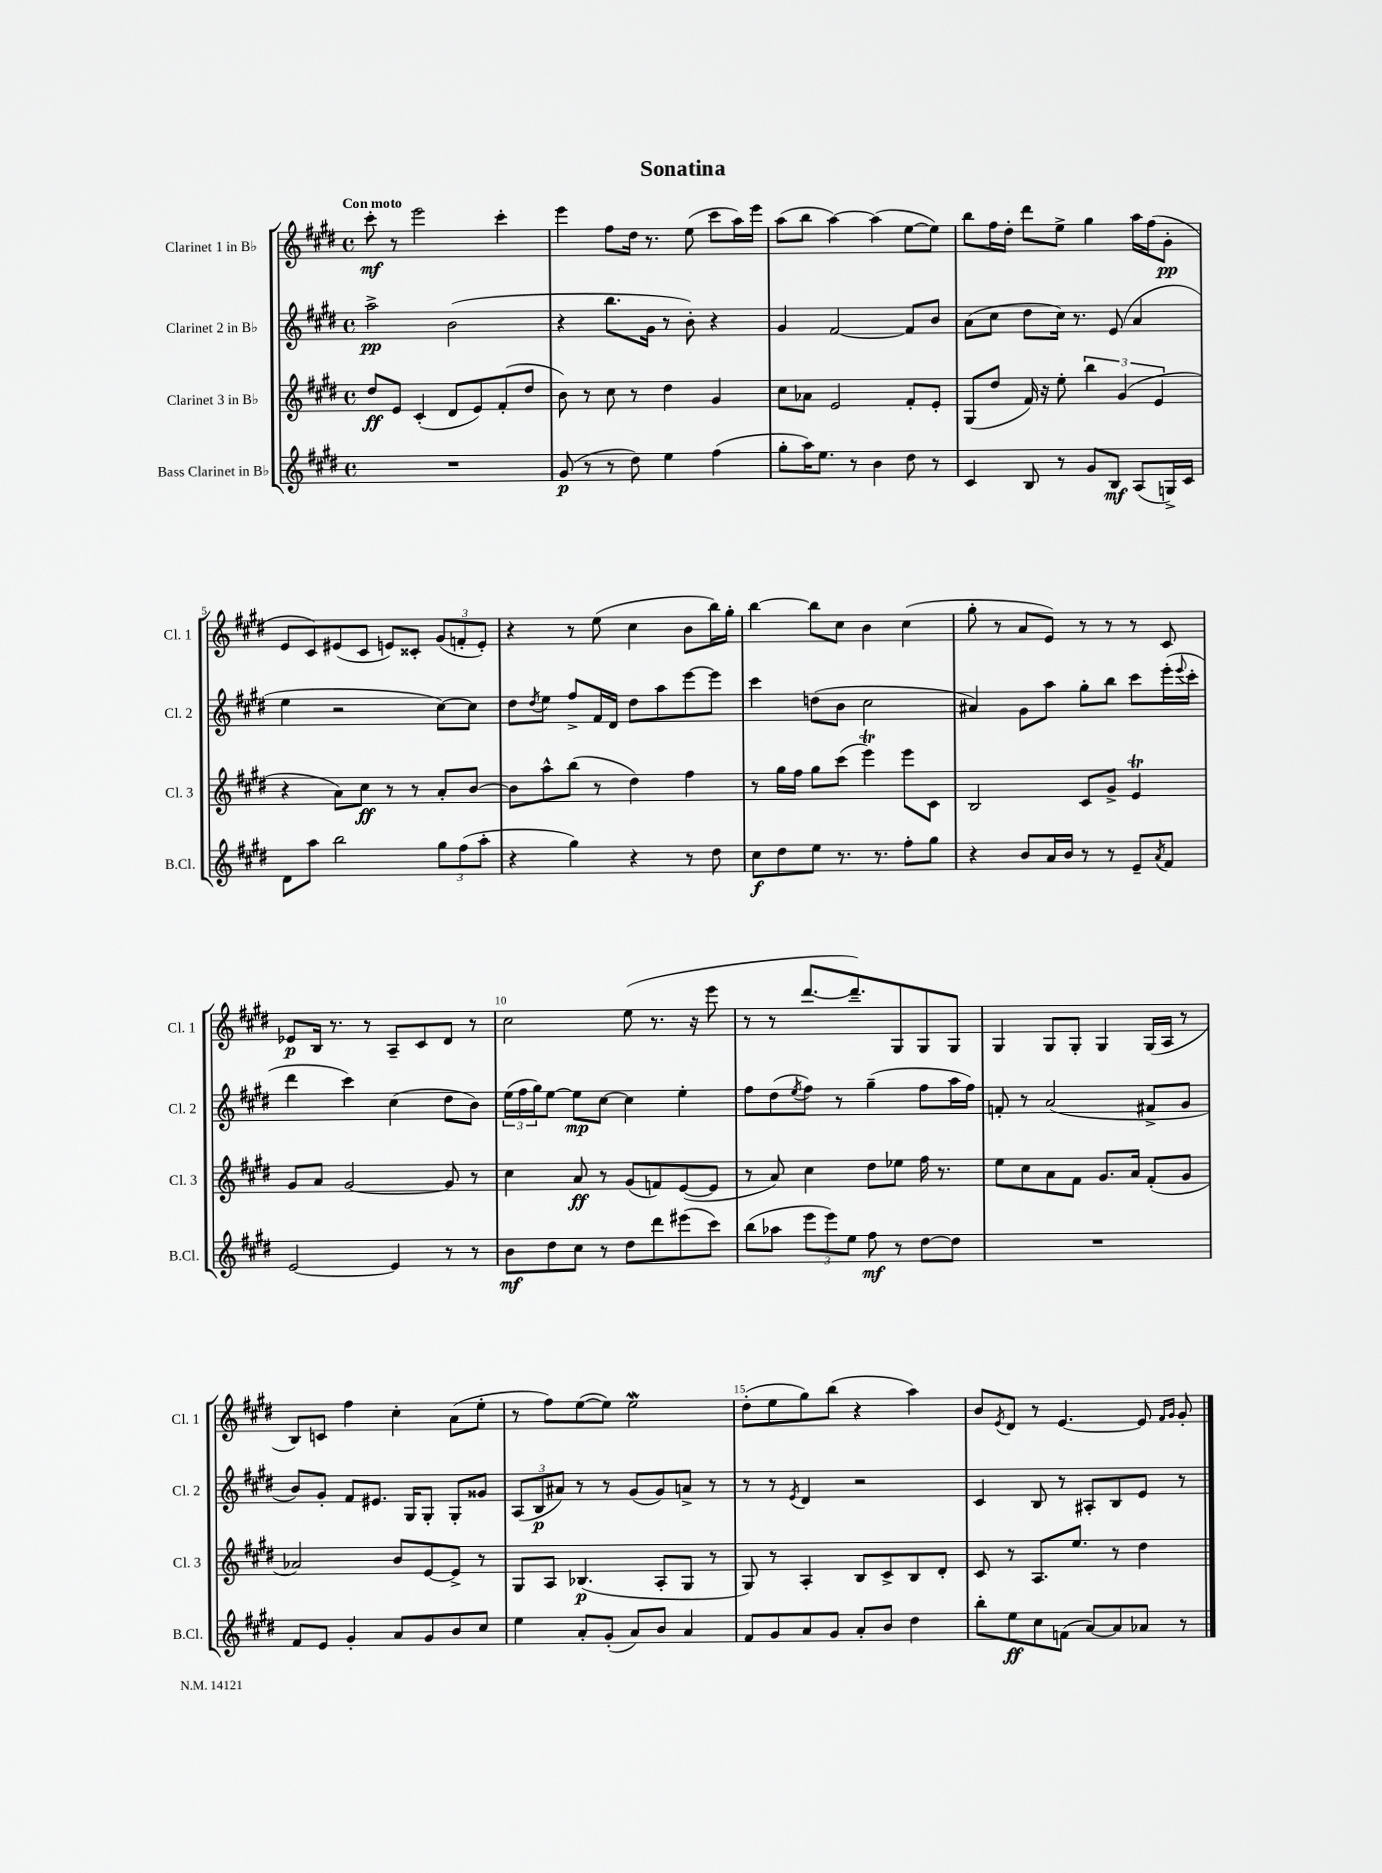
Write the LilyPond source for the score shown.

\header { title = "Sonatina" }
<<
\new StaffGroup <<
\new Staff = "s0" \with { instrumentName = "Clarinet 1 in Bb" shortInstrumentName = "Cl. 1" } {
    \clef treble \key e \major \defaultTimeSignature \time 4/4 \tempo "Con moto"
    cis'''8-.\mf r8 e'''2 cis'''4-. |
    e'''4 fis''8 dis''16 r8. e''8( cis'''8 a''16) e'''16 |
    a''8( b''8 a''4~) a''4( e''8~ e''8) |
    b''8 fis''16 dis''16-. dis'''8 e''8-> gis''4 a''16 fis''16( gis'8-.\pp |
    e'8 cis'8) eis'8( cis'8 e'8) cisis'8-. \tuplet 3/2 { gis'8( f'8-. e'8-.) } |
    r4 r8 e''8( cis''4 b'8 b''16) gis''16-. |
    b''4~ b''8 cis''8 b'4 cis''4( |
    gis''8-. r8 a'8 e'8) r8 r8 r8 cis'8 |
    ees'8\p b16 r8. r8 a8-- cis'8 dis'8 r8 |
    cis''2 e''8( r8. r16 e'''8 |
    r8 r8 dis'''8.~ dis'''8.--) gis8 gis8 gis8 |
    gis4 gis8 gis8-. gis4 gis16( a16 r8 |
    b8) c'8 fis''4 cis''4-. a'8( e''8-. |
    r8 fis''8) e''8~( e''8) e''2\mordent |
    dis''8-.( e''8 gis''8) b''8( r4 a''4) |
    b'8 \acciaccatura { e'8 } dis'8 r8 e'4.~ e'8 \grace { fis'16 gis'16 } gis'8-. \bar "|." |
}
\new Staff = "s1" \with { instrumentName = "Clarinet 2 in Bb" shortInstrumentName = "Cl. 2" } {
    \clef treble \key e \major \defaultTimeSignature \time 4/4
    a''2->\pp b'2( |
    r4 b''8. gis'16 r8 b'8-.) r4 |
    gis'4 fis'2~ fis'8 b'8 |
    a'8( cis''8 dis''8 cis''16) r8. e'8( a'4 |
    e''4 r2 cis''8~) cis''8 |
    dis''8 \acciaccatura { dis''8 } e''8 fis''8-> fis'16 dis'16 dis''8 a''8 e'''8~ e'''8 |
    cis'''4 d''8( b'8 cis''2 |
    ais'4) gis'8 a''8 gis''8-. b''8 cis'''8 e'''16-.( \appoggiatura { e'''8 } cis'''16-. |
    dis'''4 cis'''4) cis''4( dis''8 b'8) |
    \tuplet 3/2 { e''16( fis''16 gis''16) } e''8~ e''8\mp cis''8~ cis''4 e''4-. |
    fis''8 dis''8( \acciaccatura { e''8 } fis''8) r8 gis''4--( fis''8 a''16 fis''16) |
    f'8-. r8 a'2( fis'8-> gis'8 |
    b'8) gis'8-. fis'8 eis'8. gis16 gis8-. gis8-. gisis'8 |
    \tuplet 3/2 { a8( b8\p ais'8) } r8 r8 gis'8( gis'8) a'8-> r8 |
    r8 r8 \acciaccatura { e'8 } dis'4 r2 |
    cis'4 b8 r8 ais8-. b8 e'8 r8 \bar "|." |
}
\new Staff = "s2" \with { instrumentName = "Clarinet 3 in Bb" shortInstrumentName = "Cl. 3" } {
    \clef treble \key e \major \defaultTimeSignature \time 4/4
    dis''8\ff e'8 cis'4-.( dis'8 e'8) fis'8-.( dis''8 |
    b'8) r8 cis''8 r8 dis''4 gis'4 |
    cis''8 aes'8 e'2 fis'8-. e'8-. |
    gis8( dis''8 fis'16) r16 e''8-. \tuplet 3/2 { b''4 gis'4( e'4 } |
    r4 a'8) cis''8\ff r8 r8 a'8-. b'8~ |
    b'8 a''8-^ b''8( r8 dis''4) fis''4 |
    r8 gis''16 fis''16 gis''8 cis'''8( e'''4\trill) e'''8 cis'8 |
    b2 cis'8 gis'8-> e'4\trill |
    gis'8 a'8 gis'2~ gis'8 r8 |
    cis''4 a'8\ff r8 gis'8( f'8) e'8~( e'8 |
    r8 a'8) cis''4 dis''8 ees''8 fis''16 r8. |
    e''8 cis''8 a'8 fis'8 gis'8. a'16 fis'8-.( gis'8 |
    aes'2) b'8 e'8~ e'8-> r8 |
    gis8 a8 bes4.\p( a8-. gis8 r8 |
    gis8) r8 a4-. b8 cis'8-> b8 dis'8-. |
    cis'8 r8 a8. e''8. r8 dis''4 \bar "|." |
}
\new Staff = "s3" \with { instrumentName = "Bass Clarinet in Bb" shortInstrumentName = "B.Cl." } {
    \clef treble \key e \major \defaultTimeSignature \time 4/4
    R1 |
    gis'8\p( r8 r8 dis''8) e''4 fis''4( |
    gis''8-. a''16) e''8. r8 b'4 dis''8 r8 |
    cis'4 b8 r8 gis'8 b8\mf a8( g16->) cis'16 |
    dis'8 a''8 b''2 \tuplet 3/2 { gis''8 fis''8( a''8-. } |
    r4 gis''4) r4 r8 dis''8 |
    cis''8\f dis''8 e''8 r8. r8. fis''8-. gis''8 |
    r4 b'8 a'16 b'16 r8 r8 e'8-- \acciaccatura { a'8 } fis'8 |
    e'2~ e'4 r8 r8 |
    b'8\mf dis''8 cis''8 r8 dis''8 dis'''8 eis'''8( cis'''8) |
    b''8( aes''8 \tuplet 3/2 { e'''8 e'''8) e''8 } fis''8\mf r8 dis''8~ dis''8 |
    R1 |
    fis'8 e'8 gis'4-. a'8 gis'8 b'8 cis''8 |
    e''4 a'8-. gis'8-.( a'8) b'8 a'4 |
    fis'8 gis'8 a'8 gis'8 a'8-. b'8 dis''4 |
    b''8-. e''8\ff cis''8 f'8( a'8~) a'8 aes'8 r8 \bar "|." |
}
>>
>>
\layout { \context { \Score \override BarNumber.break-visibility = ##(#f #t #t) barNumberVisibility = #(every-nth-bar-number-visible 5) } }
